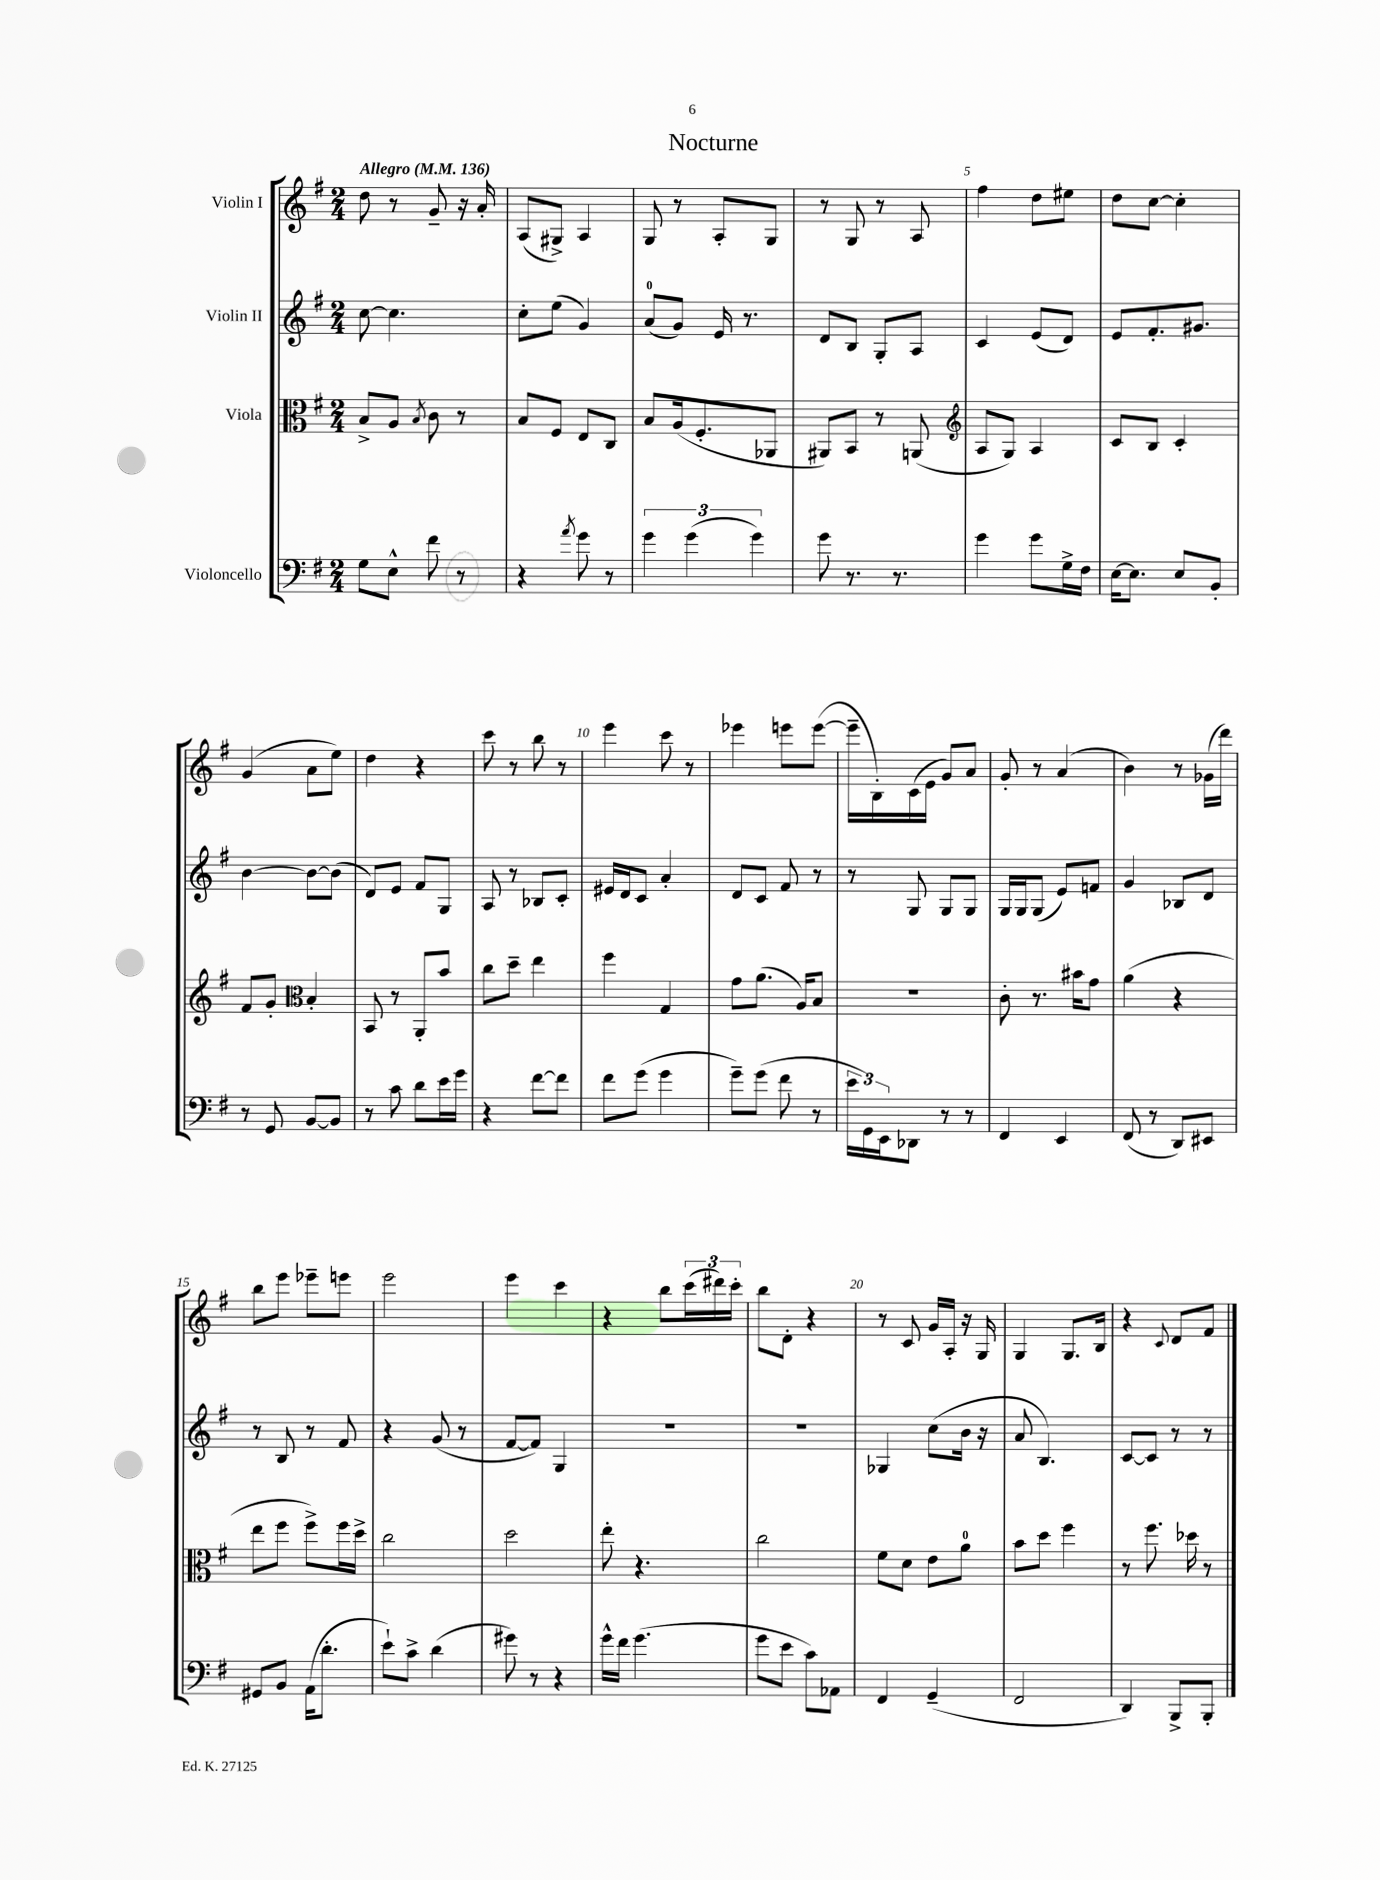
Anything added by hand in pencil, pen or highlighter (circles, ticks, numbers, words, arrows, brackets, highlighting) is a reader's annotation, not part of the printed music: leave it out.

**kern	**kern	**kern	**kern
*staff4	*staff3	*staff2	*staff1
*clefF4	*clefC3	*clefG2	*clefG2
*k[f#]	*k[f#]	*k[f#]	*k[f#]
*M2/4	*M2/4	*M2/4	*M2/4
*MM136	*MM136	*MM136	*MM136
8G\L	8B^/L	[8cc\	8dd\
8E^^\J	8A/J	4.cc\]	8r
.	8qB/	.	.
8f#\	8c\	.	8g~/
8r	8r	.	16r
.	.	.	16a'/
=	=	=	=
4r	8B/L	8cc'\L	(8A/L
.	8F#/J	(8ee\J	8G#^/J)
8qa/	.	.	.
8g\	8E/L	4g/)	4A/
8r	8C/J	.	.
=	=	=	=
6g\	8B/L	(8a/L	8G/
.	(16A/k	8g/J)	8r
(6g\	.	.	.
.	8.F#'/	.	.
.	.	16e/	8A'/L
.	.	8.r	.
6g\)	.	.	.
.	8AA-/J	.	8G/J
=	=	=	=
8g\	8AA#/L)	8d/L	8r
8.r	8BB/J	8B/J	8G/
.	8r	8G'/L	8r
8.r	.	.	.
.	(8AA/	8A/J	8A/
=	=	=	=
*	*clefG2	*	*
4g\	8A/L	4c/	4ff#\
.	8G/J)	.	.
8g\L	4A/	(8e/L	8dd\L
16G^\L	.	8d/J)	8ee#\J
16F#\JJ	.	.	.
=	=	=	=
[16E\LK	8c/L	8e/L	8dd\L
8.E\]J	.	.	.
.	8B/J	8.f#'/	[8cc\J
8E/L	4c'/	.	4cc'\]
.	.	8.g#/J	.
8BB'/J	.	.	.
=	=	=	=
8r	8f#/L	[4b\	(4g/
8GG/	8g'/J	.	.
*	*clefC3	*	*
[8BB/L	4B'/	8b\_L	8a\L
8BB/]J	.	(8b\]J	8ee\J)
=	=	=	=
8r	8BB/	8d/L)	4dd\
8c\	8r	8e/J	.
8d\L	8AA'/L	8f#/L	4r
16e\L	8b/J	8G/J	.
16g\JJ	.	.	.
=	=	=	=
4r	8cc\L	8A/	8ccc\
.	8dd~\J	8r	8r
[8f#\L	4ee\	8B-/L	8bb\
8f#\]J	.	8c'/J	8r
=	=	=	=
8f#\L	4ff#\	16e#/LL	4eee\
.	.	16d/J	.
(8g\J	.	8c/J	.
4g\	4G/	4a'/	8ccc\
.	.	.	8r
=	=	=	=
8g~\L)	8g\L	8d/L	4eee-\
(8g\J	(8.a\J	8c/J	.
8f#\	.	8f#/	8eee\L
.	16A/LK)	.	.
8r	8B/J	8r	([8eee\J
=	=	=	=
24e\LL	2r	8r	16eee~\]LL
24GG\)	.	.	.
.	.	.	16B'\)
24EE\J	.	.	.
8DD-\J	.	8G/	(16c\
.	.	.	16e\JJ
8r	.	8G/L	8g/L)
8r	.	8G/J	8a/J
=	=	=	=
4FF#/	8c'\	16G/LL	8g'/
.	.	16G/J	.
.	8.r	(8G/J	8r
4EE/	.	8e/L)	(4a/
.	16b#\LK	.	.
.	8g\J	8f/J	.
=	=	=	=
(8FF#/	(4a\	4g/	4b\)
8r	.	.	.
8DD/L)	4r	8B-/L	8r
8EE#/J	.	8d/J	(16g-\LL
.	.	.	16ddd\JJ)
=	=	=	=
8GG#/L	8ee\L	8r	8bb\L
8BB/J	8ff#\J	8B/	8eee\J
(16AA\LK	8ff#^\L)	8r	8eee-~\L
8.d'\J	.	.	.
.	16ff#\L	8f#/	8eee\J
.	16dd^\JJ	.	.
=	=	=	=
8e`\L)	2cc\	4r	2eee\
8c^\J	.	.	.
(4d\	.	(8g/	.
.	.	8r	.
=	=	=	=
8g#\)	2dd\	[8f#/L	4eee\
8r	.	8f#/]J)	.
4r	.	4G/	4ccc\
=	=	=	=
16g^^\LL	8ee'\	2r	4r
16f#\JJ	.	.	.
(4.g\	4.r	.	.
.	.	.	8bb\L
.	.	.	(24ccc\L
.	.	.	24ddd#\)
.	.	.	24ccc'\JJ
=	=	=	=
8g\L	2cc\	2r	8bb\L
8e\J	.	.	8d'\J
8c\L)	.	.	4r
8AA-\J	.	.	.
=	=	=	=
4FF#/	8f#\L	4G-/	8r
.	8d\J	.	8c/
(4GG~/	8e\L	(8cc\L	16g/LL
.	.	.	16A'/JJ
.	8a\J	16b\Jk	16r
.	.	16r	16G/
=	=	=	=
2FF#/	8b\L	8a/	4G/
.	8dd\J	4.B/)	.
.	4ff#\	.	8.G/L
.	.	.	16B/Jk
=	=	=	=
4DD/)	8r	[8c/L	4r
.	8.ff#\	8c/]J	.
.	.	.	8qqc/
8BBB^/L	.	8r	8d/L
.	16dd-\	.	.
8BBB'/J	8r	8r	8f#/J
==	==	==	==
*-	*-	*-	*-
